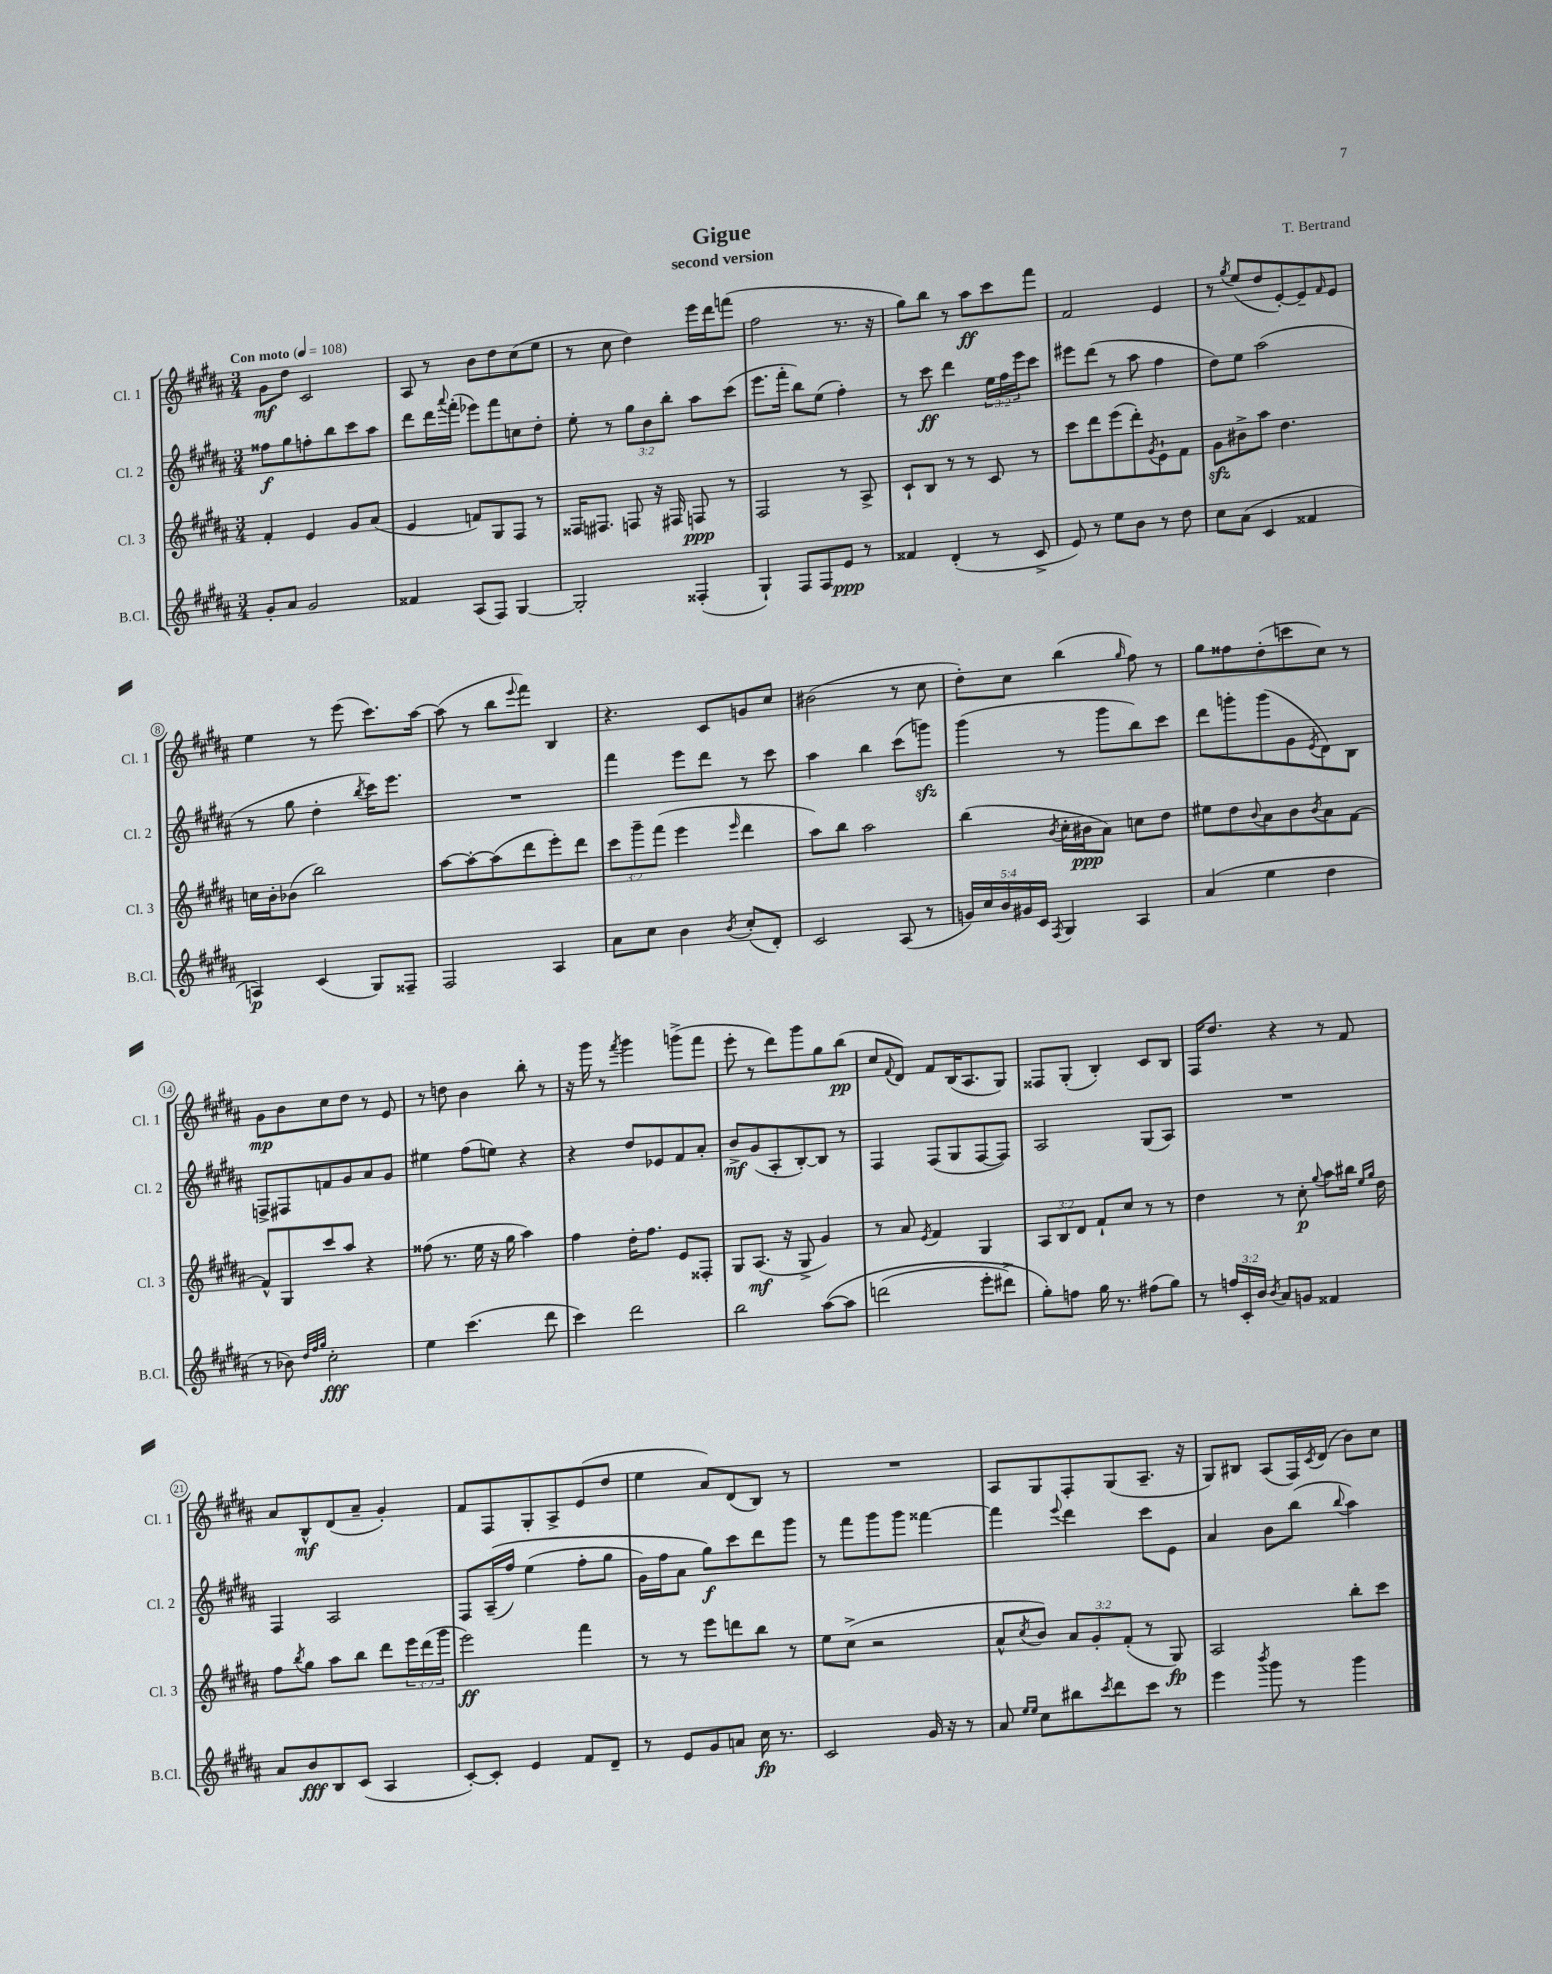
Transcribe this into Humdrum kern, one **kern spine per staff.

**kern	**dynam	**kern	**dynam	**kern	**dynam	**kern	**dynam
*part4	*part4	*part3	*part3	*part2	*part2	*part1	*part1
*staff4	*staff4	*staff3	*staff3	*staff2	*staff2	*staff1	*staff1
*I"B.Cl.	*	*I"Cl. 3	*	*I"Cl. 2	*	*I"Cl. 1	*
*I'B.Cl.	*	*I'Cl. 3	*	*I'Cl. 2	*	*I'Cl. 1	*
*clefG2	*	*clefG2	*	*clefG2	*	*clefG2	*
*k[f#c#g#d#a#]	*	*k[f#c#g#d#a#]	*	*k[f#c#g#d#a#]	*	*k[f#c#g#d#a#]	*
*M3/4	*	*M3/4	*	*M3/4	*	*M3/4	*
*MM108	*	*MM108	*	*MM108	*	*MM108	*
=1	=1	=1	=1	=1	=1	=1	=1
!	!	!	!	!	!	!LO:TX:a:B:t=Con moto	!
8g#'/L	.	4f#'/	.	8ff##X\L	f	8g#\L	mf
8a#/J	.	.	.	8gg#\	.	8dd#\J	.
2g#/	.	4e/	.	8ffn'\	.	2c#/	.
.	.	.	.	8bb\	.	.	.
.	.	8g#/L	.	8ccc#\	.	.	.
.	.	(8a#/J	.	8aa#\J	.	.	.
=2	=2	=2	=2	=2	=2	=2	=2
4f##X/	.	4e/	.	8ddd#\L	.	8A#/	.
.	.	.	.	16ddd#\L	.	8r	.
.	.	.	.	8qqaaa#/	.	.	.
.	.	.	.	(16fff#'\JJ	.	.	.
(8A#/L	.	8fn/L)	.	8eee-X\L)	.	8b\L	.
8F#/J)	.	8G#/	.	8fff#\	.	8dd#\	.
[4G#/	.	8F#/J	.	8ccn\	.	(8cc#\	.
.	.	8r	.	8dd#'\J	.	8ee\J	.
=3	=3	=3	=3	=3	=3	=3	=3
2G#'/]	.	16F##X/KL	.	8ee'\	.	8r	.
.	.	8.F#X/J	.	.	.	.	.
.	.	.	.	8r	.	8cc#\	.
.	.	8Fn/	.	12gg#\L	.	4dd#\)	.
.	.	.	.	12b\	.	.	.
.	.	16r	.	.	.	.	.
.	.	.	.	12bb'\J	.	.	.
.	.	16F#X/	.	.	.	.	.
(4F##X'/	.	8Fn/	ppp	8aa#\L	.	16eee\LL	.
.	.	.	.	.	.	16ddd#\J	.
.	.	8r	.	(8ccc#\J	.	(8fffn\J	.
=4	=4	=4	=4	=4	=4	=4	=4
4G#`/)	.	2F#/	.	8.eee\L	.	2ff#\	.
.	.	.	.	16fff#'\Jk	.	.	.
8F#/L	.	.	.	8bb\L)	.	.	.
8F#/	.	.	.	(8ee\J	.	.	.
8e/J	ppp	8r	.	4ff#'\)	.	8.r	.
8r	.	8A#^/	.	.	.	.	.
.	.	.	.	.	.	16r	.
=5	=5	=5	=5	=5	=5	=5	=5
4f##X/	.	8c#`/L	.	8r	.	8gg#\L)	.
.	.	8B/J	.	8ccc#\	ff	8bb\J	.
(4d#'/	.	8r	.	4ddd#\	.	8r	.
.	.	8r	.	.	.	8aa#\L	ff
8r	.	8c#/	.	24ee\LL	.	8ccc#\	.
.	.	.	.	24ff#\	.	.	.
.	.	.	.	24eee\J	.	.	.
8c#^/	.	8r	.	8ccc#\J	.	8fff#\J	.
=6	=6	=6	=6	=6	=6	=6	=6
8e/)	.	8ccc#\L	.	8eee#X\L	.	2f#/	.
8r	.	8ddd#\	.	(8ddd#\J	.	.	.
8ee\L	.	(8eee\	.	8r	.	.	.
8b\J	.	8ddd#'\)	.	8aa#\	.	.	.
.	.	8qg#/	.	.	.	.	.
8r	.	8e`\	.	4ff#\	.	4e/	.
8dd#\	.	8f#\J	.	.	.	.	.
=7	=7	=7	=7	=7	=7	=7	=7
8cc#\L	.	8g#zz\L	.	8dd#\L)	.	8r	.
.	.	.	.	.	.	8qgg#/	.
(8a#\J	.	8b#X^\	.	8ee\J	.	(8ee/L	.
4c#/	.	8aa#\J	.	(2aa#\	.	8dd#/	.
.	.	4.dd#\	.	.	.	[8e'/)	.
4f##X/	.	.	.	.	.	8e~/]	.
.	.	.	.	.	.	16qqf#/	.
.	.	.	.	.	.	8e/J	.
!!LO:LB:g=z
=8	=8	=8	=8	=8	=8	=8	=8
4An/)	p	16ccn\LL	.	8r	.	4ee\	.
.	.	16b'\J	.	.	.	.	.
.	.	(8b-X\J	.	8gg#\	.	.	.
(4c#/	.	2bb\)	.	4dd#'\	.	8r	.
.	.	.	.	.	.	(8eee\	.
.	.	.	.	8qbb/	.	.	.
8G#/L)	.	.	.	16ccc#\KL)	.	8.ccc#\L)	.
.	.	.	.	8.eee\J	.	.	.
8F##X~/J	.	.	.	.	.	.	.
.	.	.	.	.	.	[16aa#\Jk	.
=9	=9	=9	=9	=9	=9	=9	=9
2F#/	.	[8aa#\L	.	2.r	.	(8aa#\]	.
.	.	8aa#'\_	.	.	.	8r	.
.	.	(8aa#\]	.	.	.	8bb\L	.
.	.	.	.	.	.	8qqeee/	.
.	.	8ddd#\	.	.	.	8fff#\J)	.
4A#/	.	8eee'\)	.	.	.	4B/	.
.	.	8ddd#\J	.	.	.	.	.
=10	=10	=10	=10	=10	=10	=10	=10
8a#\L	.	12ccc#\L	.	4fff#\	.	4.r	.
.	.	12ggg#~\	.	.	.	.	.
8cc#\J	.	.	.	.	.	.	.
.	.	(12fff#\J	.	.	.	.	.
4b\	.	4eee\	.	8eee\L	.	.	.
.	.	.	.	8ddd#\J	.	8c#/L	.
8qb/	.	16qqeee/	.	.	.	.	.
(8cc#'/L	.	4ddd#\	.	8r	.	8gn/	.
8d#'/J)	.	.	.	8ccc#\	.	8cc#/J	.
=11	=11	=11	=11	=11	=11	=11	=11
2c#/	.	8aa#\L)	.	4aa#\	.	(2b#X\	.
.	.	8bb\J	.	.	.	.	.
.	.	2aa#\	.	4bb\	.	.	.
(8A#/	.	.	.	(8ccc#\L	.	8r	.
8r	.	.	.	8gggnzz\J)	.	8cc#\	.
=12	=12	=12	=12	=12	=12	=12	=12
20gn/LL)	.	(4bb\	.	(4ggg#\	.	8dd#'\L)	.
20cc#/	.	.	.	.	.	.	.
20b/	.	.	.	.	.	.	.
.	.	.	.	.	.	8cc#\J	.
20g#X/	.	.	.	.	.	.	.
20c#/JJ	.	.	.	.	.	.	.
8qF#/	.	8qb/	.	.	.	.	.
4G#/	.	16cc#'\LL	.	8r	.	(4bb\	.
.	.	16b#X\J	ppp	.	.	.	.
.	.	8a#\J)	.	8ggg#\L	.	.	.
.	.	.	.	.	.	16qqgg#/	.
4A#/	.	8ccn\L	.	8bb\)	.	8ff#\)	.
.	.	8dd#\J	.	8ccc#\J	.	8r	.
=13	=13	=13	=13	=13	=13	=13	=13
(4a#/	.	8ee#X\L	.	8ddd#\L	.	8gg#\L	.
.	.	8dd#\	.	8gggn'\	.	8ff##X\	.
.	.	8qqb/	.	.	.	.	.
4ee\	.	8a#\	.	(8ggg\	.	(8dd#'\	.
.	.	8b\	.	8g#\	.	8cccn\	.
.	.	8qb/	.	8qe/	.	.	.
4dd#\	.	8a#\	.	8d#\)	.	8cc#\J)	.
.	.	[8f#\J	.	8B\J	.	8r	.
!!LO:LB:g=z
=14	=14	=14	=14	=14	=14	=14	=14
8r	.	8f#^^/L]	.	8Fn^/L	.	8g#\L	mp
8b-X\)	.	8G#/	.	8F#X/	.	8b\	.
32qqdd#/LLL	.	.	.	.	.	.	.
32qqff#/	.	.	.	.	.	.	.
32qqgg#/JJJ	.	.	.	.	.	.	.
2cc#'\	fff	8ccc#/	.	8fn/	.	8cc#\	.
.	.	8aa#/J	.	8g#/	.	8dd#\J	.
.	.	4r	.	8a#/	.	8r	.
.	.	.	.	8g#/J	.	8e/	.
=15	=15	=15	=15	=15	=15	=15	=15
4ee\	.	(8ff##X\	.	4ee#X\	.	8r	.
.	.	8.r	.	.	.	8ddn\	.
(4.ccc#\	.	.	.	(8ff#\L	.	4b\	.
.	.	16ee\	.	.	.	.	.
.	.	16r	.	8een\J)	.	.	.
.	.	16gg#\	.	.	.	.	.
.	.	4aa#\)	.	4r	.	8bb'\	.
8ddd#\	.	.	.	.	.	8r	.
=16	=16	=16	=16	=16	=16	=16	=16
4ccc#\)	.	4ff#\	.	4r	.	16r	.
.	.	.	.	.	.	16ggg#\	.
.	.	.	.	.	.	8r	.
.	.	.	.	.	.	8qfff#/	.
2ddd#\	.	16dd#'\KL	.	8dd#/L	.	4ggg#\	.
.	.	8.ff#\J	.	.	.	.	.
.	.	.	.	8e-X/	.	.	.
.	.	8e/L	.	8f#/	.	(8gggn^\L	.
.	.	8F##X'/J	.	8a#'/J	.	8fff#\J	.
=17	=17	=17	=17	=17	=17	=17	=17
2bb\	.	8G#/L	.	8b^/L	mf	8eee'\	.
.	.	(8.A#/J	mf	(8g#/	.	8r	.
.	.	.	.	8A#'/	.	8ddd#\L)	.
.	.	16r	.	.	.	.	.
.	.	8G#^/	.	[8B'/)	.	8ggg#\	.
([8aa#\L	.	4g#/)	.	8B/J]	.	8gg#\	.
8aa#\J]	.	.	.	8r	.	(8bb\J	pp
=18	=18	=18	=18	=18	=18	=18	=18
(2dddn\	.	8r	.	4F#/	.	8cc#/L	.
.	.	.	.	.	.	8qqf#/	.
.	.	8a#/	.	.	.	8d#/J)	.
.	.	8qe/	.	.	.	.	.
.	.	4f#/	.	(8F#/L	.	8f#/L	.
.	.	.	.	8G#/	.	(16B/K	.
.	.	.	.	.	.	8.A#/	.
8eee'\L	.	4G#/	.	[8F#/	.	.	.
8ddd#X^\J)	.	.	.	8F#/J])	.	8G#/J)	.
=19	=19	=19	=19	=19	=19	=19	=19
8gg#'\L)	.	12A#/L	.	2A#/	.	8F##X/L	.
.	.	12B/	.	.	.	.	.
8ffn\J	.	.	.	.	.	(8G#'/J	.
.	.	12d#/J	.	.	.	.	.
16gg#\	.	8f#`/L	.	.	.	4B'/)	.
8.r	.	.	.	.	.	.	.
.	.	8cc#/J	.	.	.	.	.
(8ff#X\L	.	8r	.	(8G#/L	.	8c#/L	.
8gg#\J)	.	8r	.	8A#/J)	.	8B/J	.
=20	=20	=20	=20	=20	=20	=20	=20
8r	.	4dd#\	.	2.r	.	16F#/KL	.
.	.	.	.	.	.	8.dd#/J	.
24ffn/LL	.	.	.	.	.	.	.
24c#'/	.	.	.	.	.	.	.
24b/JJ	.	.	.	.	.	.	.
8qb/	.	.	.	.	.	.	.
8a#/L	.	8r	.	.	.	4r	.
8gn/J	.	8cc#'\	p	.	.	.	.
.	.	8qqgg#/	.	.	.	.	.
4f##X/	.	8aa#\L	.	.	.	8r	.
.	.	16bb#X\Jk	.	.	.	8f#/	.
.	.	16qqee/LL	.	.	.	.	.
.	.	16qqgg#/JJ	.	.	.	.	.
.	.	16dd#\	.	.	.	.	.
!!LO:LB:g=z
=21	=21	=21	=21	=21	=21	=21	=21
8a#/L	.	8ff#\L	.	4F#/	.	8a#/L	.
.	.	8qbb/	.	.	.	.	.
8b/	fff	8gg#\J	.	.	.	8B^^/	mf
8B/	.	8aa#\L	.	2A#/	.	(8d#/	.
(8c#/J	.	8bb\J	.	.	.	8a#~/J	.
4A#/	.	8ddd#\L	.	.	.	4g#'/)	.
.	.	24eee\L	.	.	.	.	.
.	.	(24ddd#\	.	.	.	.	.
.	.	24ggg#\JJ	.	.	.	.	.
=22	=22	=22	=22	=22	=22	=22	=22
[8c#'/L)	.	2eee\)	ff	8F#/L	.	8f#/L	.
8c#'/J]	.	.	.	((16A#~/L	.	8F#/	.
.	.	.	.	16ff#/JJ)	.	.	.
4e/	.	.	.	(4ee\	.	8G#'/	.
.	.	.	.	.	.	8A#^/	.
8f#/L	.	4fff#\	.	8ff#'\L	.	(8e/	.
8d#~/J	.	.	.	8gg#\J	.	8dd#/J	.
=23	=23	=23	=23	=23	=23	=23	=23
8r	.	8r	.	16g#\LL)	.	4ee\	.
.	.	.	.	16ff#\J	.	.	.
8e/L	.	8r	.	8a#\J	.	.	.
8g#/	.	8eee\L	.	8gg#\L)	f	8a#/L)	.
8an/J	.	8dddn\	.	8ccc#\	.	(8d#/	.
16cc#\	fp	8bb\J	.	8ddd#\	.	8B/J)	.
8.r	.	.	.	.	.	.	.
.	.	8r	.	8ggg#\J	.	8r	.
=24	=24	=24	=24	=24	=24	=24	=24
2c#/	.	8ee\L	.	8r	.	2.r	.
.	.	(8cc#^\J	.	8fff#\L	.	.	.
.	.	2r	.	8ggg#\	.	.	.
.	.	.	.	8ggg#\J	.	.	.
16g#/	.	.	.	[4fff##X\	.	.	.
16r	.	.	.	.	.	.	.
8r	.	.	.	.	.	.	.
=25	=25	=25	=25	=25	=25	=25	=25
8a#/	.	8a#^^/L	.	4fff##\]	.	8A#/L	.
16qqee/LL	.	.	.	.	.	.	.
16qqee/JJ	.	8qcc#/	.	.	.	.	.
8cc#\L	.	8b/J)	.	.	.	8G#/	.
.	.	.	.	8qqeee/	.	.	.
8bb#X\	.	12a#/L	.	4ddd#\	.	8F#'/	.
.	.	12g#'/	.	.	.	.	.
8qccc#/	.	.	.	.	.	.	.
8ddd#\	.	.	.	.	.	(8G#/	.
.	.	(12f#'/J	.	.	.	.	.
8ccc#\J	.	8r	.	8ccc#\L	.	8.A#~/J	.
8r	.	8G#/)	fp	8e\J	.	.	.
.	.	.	.	.	.	16r	.
=26	=26	=26	=26	=26	=26	=26	=26
4eee\	.	2A#/	.	4a#/	.	8G#/L)	.
.	.	.	.	.	.	8B#X/J	.
8qbbb/	.	.	.	.	.	.	.
8ggg#\	.	.	.	8b\L	.	(8A#/L	.
8r	.	.	.	(8bb\J	.	16F#/L)	.
.	.	.	.	.	.	8qc#/	.
.	.	.	.	.	.	(16d#/JJ	.
.	.	.	.	8qqbb/	.	.	.
4ggg#\	.	8bb'\L	.	4aa#\)	.	8b\L)	.
.	.	8ccc#\J	.	.	.	8cc#\J	.
==	==	==	==	==	==	==	==
*-	*-	*-	*-	*-	*-	*-	*-
